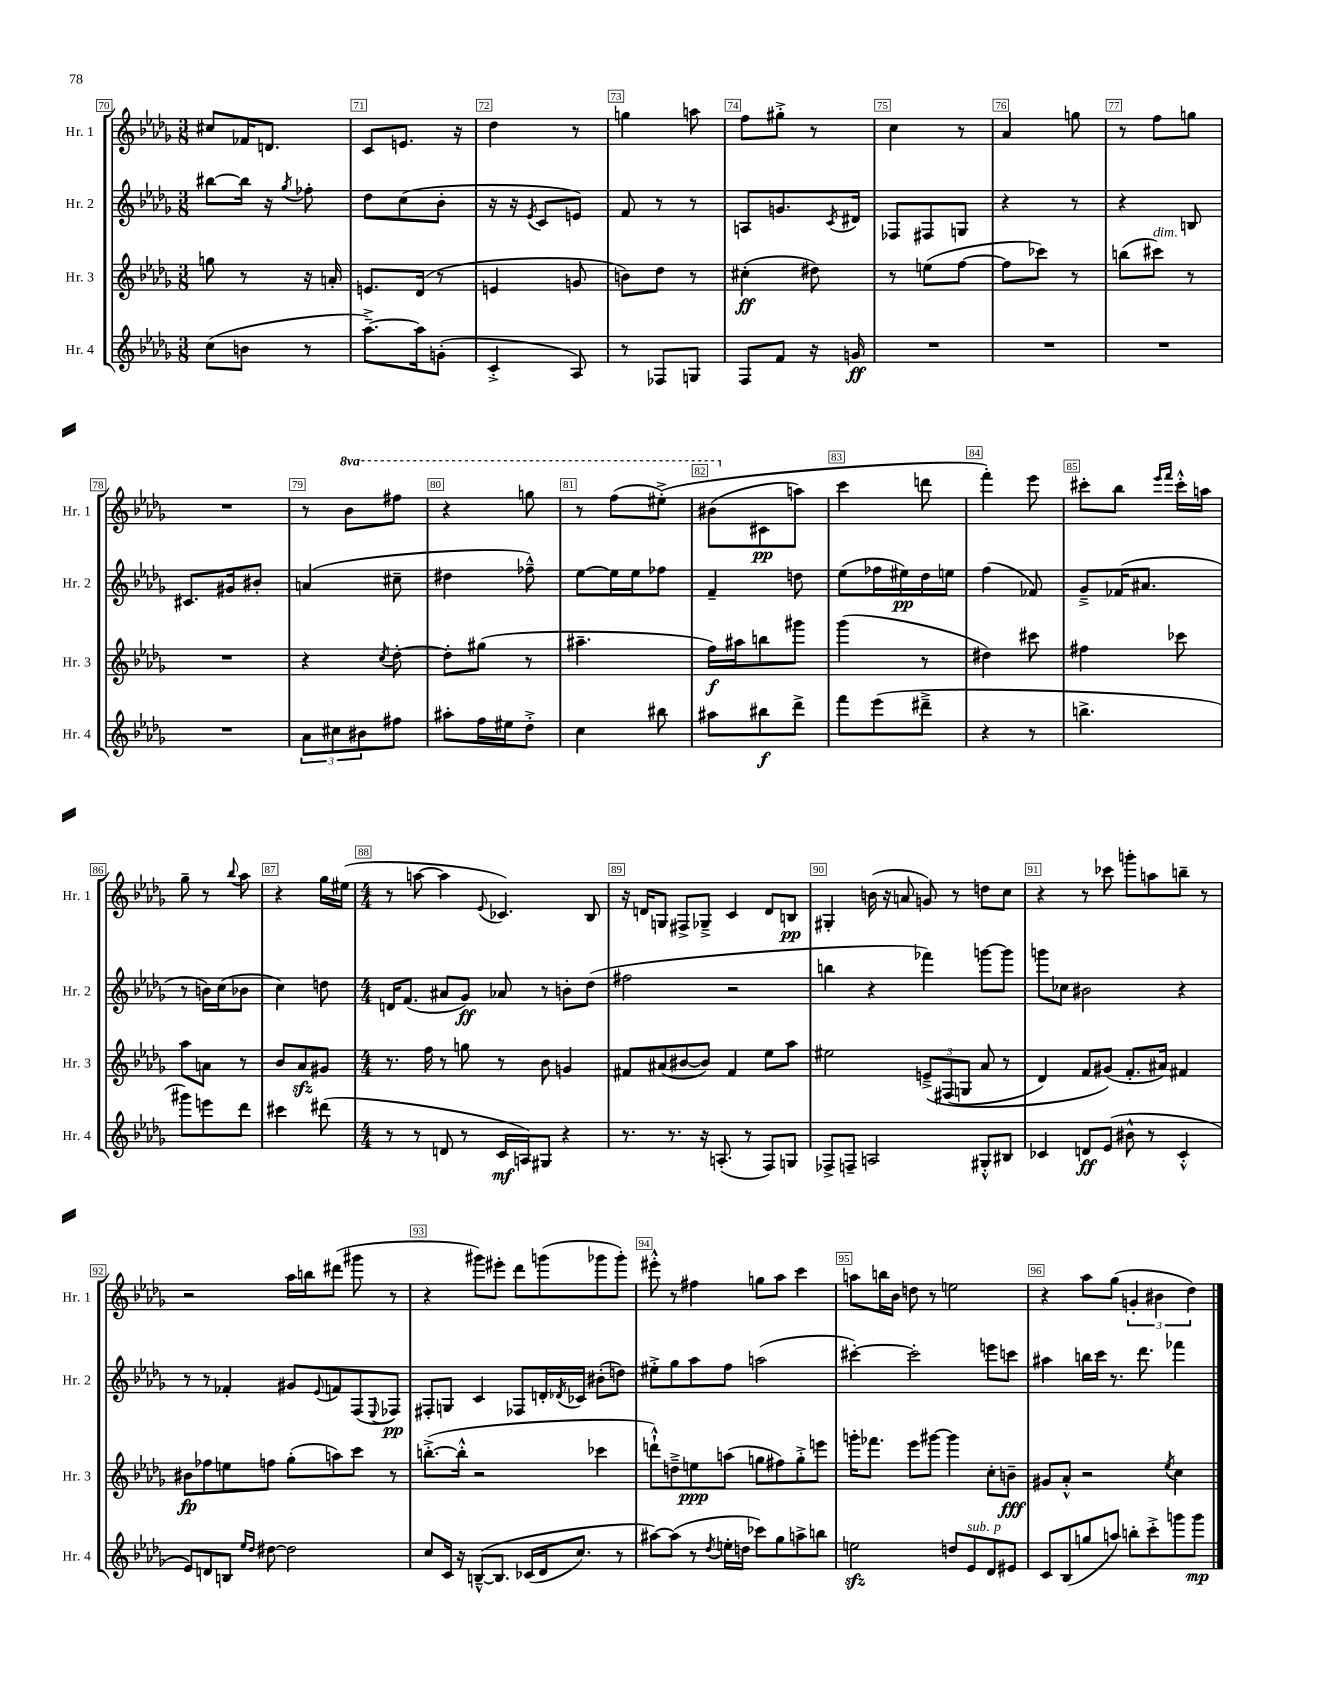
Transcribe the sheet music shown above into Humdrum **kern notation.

**kern	**kern	**kern	**kern
*staff4	*staff3	*staff2	*staff1
*clefG2	*clefG2	*clefG2	*clefG2
*k[b-e-a-d-g-]	*k[b-e-a-d-g-]	*k[b-e-a-d-g-]	*k[b-e-a-d-g-]
*M3/8	*M3/8	*M3/8	*M3/8
(8cc\L	8gg\	[8bb#\L	8cc#/L
8b\J	8r	16bb#\]Jk	16f-/K
.	.	16r	8.d/J
.	.	8qgg-/	.
8r	16r	8ff-'\	.
.	16a'/	.	.
=	=	=	=
[8.aa-~^\L)	8.e/L	8dd-\L	8c/L
.	.	(8cc\	8.e/J
16aa-\]k	(16d-/Jk	.	.
(8g'\J	8r	8b-'\J	.
.	.	.	16r
=	=	=	=
4c'^/	4e/	16r	4dd-\
.	.	16r	.
.	.	8qe-/	.
.	.	8c/L	.
8A-/)	8g/	8e/J)	8r
=	=	=	=
8r	8b\L)	8f/	4gg\
8F-/L	8dd-\J	8r	.
8G/J	8r	8r	8aa\
=	=	=	=
8F/L	(4cc#'\	8A/L	8ff\L
8f/J	.	8.g/	8gg#'^\J
16r	8dd#\)	.	8r
.	.	8qc/	.
16g/	.	16d#/Jk	.
=	=	=	=
4.r	8r	8F-/L	4cc\
.	(8ee\L	8F#/	.
.	[8ff\J	8G/J	8r
=	=	=	=
4.r	8ff\]L	4r	4a-/
.	8ccc-\J)	.	.
.	8r	8r	8gg\
=	=	=	=
4.r	(8bb\L	4r	8r
.	8ccc#\J)	.	8ff\L
.	8r	8B/	8gg\J
=	=	=	=
4.r	4.r	8.c#/L	4.r
.	.	16g#/k	.
.	.	8b#'/J	.
=	=	=	=
12a-\L	4r	(4a/	8r
12cc#\	.	.	.
.	.	.	8bb-\L
12b#\	.	.	.
.	8qcc/	.	.
8ff#\J	[8dd-'\	8cc#~\	8fff#\J
=	=	=	=
8aa#'\L	8dd-'\]L	4dd#\	4r
16ff\L	(8gg#\J	.	.
16ee#\J	.	.	.
8dd-'^\J	8r	8ff-~^^\)	8ggg\
=	=	=	=
4cc\	4.aa#~\	[8ee-\L	8r
.	.	16ee-\]L	(8fff\L
.	.	16ee-\J	.
8bb#\	.	8ff-\J	&(8eee#'^\J)
=	=	=	=
8aa#\L	16ff\LL)	4f~/	(8bb#\L
.	16aa#\J	.	.
8bb#\	8bb\	.	8c#\
8ddd-^\J	8ggg#\J	8dd\	8aa\J)
=	=	=	=
8fff\L	(4ggg-\	(8ee-\L	4ccc\
(8eee-\	.	16ff-\L	.
.	.	16ee#\)	.
8ddd#~^\J	8r	16dd-\	8ddd\
.	.	16ee\JJ	.
=	=	=	=
4r	4dd#\)	(4ff\	4fff'\&)
8r	8ccc#\	8f-/)	8eee-\
=	=	=	=
4.bb^\	4ff#\	8g-~^/L	8ccc#'\L
.	.	(16f-/K	8bb-\J
.	.	8.a#/J	.
.	.	.	16qqeee-/LL
.	.	.	16qqfff/JJ
.	8ccc-\	.	16ccc#'^^\LL
.	.	.	16aa\JJ
=	=	=	=
8ggg#\L)	8aa-\L	8r	8gg-~\
8eee\	8a\J	16b\LL)	8r
.	.	(16cc\J	.
.	.	.	8qqbb-/
8ddd-\J	8r	8b-\J	8aa-\
=	=	=	=
4ccc#\	8b-/L	4cc\)	4r
.	8a-/	.	.
(8ddd#\	8g#/J	8dd\	16gg-\LL
.	.	.	(16ee#\JJ
=	=	=	=
*M4/4	*M4/4	*M4/4	*M4/4
8r	8.r	16d/LK	8r
.	.	(8.f/J	.
8r	.	.	[8aa\
.	16ff\	.	.
8d/	8r	8a#/L	4aa\]
8r	8gg\	8g-/J)	.
.	.	.	8qqe-/
16c/LL	8r	8a-/	4.c-/)
16A/J)	.	.	.
8G#/J	8b-\	8r	.
4r	4g/	8b'\L	.
.	.	(8dd-\J	8B-/
=	=	=	=
8.r	8f#/L	2ff#\	16r
.	.	.	16d/LK
.	(8a#/	.	8G/J
8.r	.	.	.
.	[8b#/	.	8F#^/L
16r	8b#/]J)	.	8G-~^/J
(8.A'/	.	.	.
.	4f#/	2r	4c/
8r	.	.	.
8F/L)	8ee-\L	.	8d/L
8G/J	8aa-\J	.	8B/J
=	=	=	=
8F-^/L	2ee#\	4bb\	4G#'/
8F~/J	.	.	.
2A/	.	4r	(16b\
.	.	.	16r
.	.	.	8a/
.	&(12e~^/L	4fff-\)	8g/)
.	(12F#/	.	.
.	.	.	8r
.	12G/J	.	.
8G#'^^/L	8a-/	[8ggg\L	8dd\L
8B#/J	8r	8ggg\]J	8cc\J
=	=	=	=
4c-/	4d-/)	8ggg\L	4r
.	.	8cc-\J	.
8d/L	8f/L	2b#\	8r
(8e-/J	(8g#/J&)	.	8ccc-\
8b#^^\	8.f'/L	.	8ggg'\L
8r	.	.	8aa\
.	16a#/Jk)	.	.
4c-'^^/	4f#/	4r	8bb~\J
.	.	.	8r
=	=	=	=
8e-/L)	8b#\L	8r	2r
8d/	8ff-\	8r	.
8B/J	8ee\	4f-'/	.
16qqee-/LL	.	.	.
16qqdd-/JJ	.	.	.
[8dd#\	8ff\J	.	.
2dd#\]	(8gg-'\L	8g#/L	16aa-\LL
.	.	.	16bb\J
.	.	8qqe-/	.
.	8aa\)	8f/	(8ddd#\J
.	8ccc\J	(8F/	8ggg#\
.	.	8qqE-/	.
.	8r	8F-/J)	8r
=	=	=	=
8cc/L	([8.bb'^\L	8F#'/L	4r
16c/Jk	.	8G/J	.
16r	16bb'^^\]Jk	.	.
&([8B~^^/L	2r	4c/	8ggg#\L)
8.B/]J	.	.	8eee#'\J
.	.	8F-/L	8ddd-\L
(16c-/LL	.	.	.
16d-/J	.	16d'/L	(8ggg\
.	.	8qd-/	.
8.cc/J)	.	16c-/JJ	.
.	4ccc-\	(8b#'\L	8ggg-\
8r	.	8dd\J)	8ggg-'\J)
=	=	=	=
[8aa#\L&)	8ddd`^^\L)	8ee#'^\L	8eee#'^^\
(8aa#\]J	8dd~^\	8gg-\	8r
8r	8ee\	8aa-\	4ff#\
8qdd-/	.	.	.
16ee'\LL	(8aa\J	8ff\J	.
16dd\JJ	.	.	.
8ccc-\L)	8gg\L	(2aa\	8gg\L
8gg-\	8ff#\)	.	8aa-\J
8aa^\	8gg'^\	.	4ccc\
8bb\J	8eee\J	.	.
=	=	=	=
2ee\	16ggg'\LK	[4ccc#'\)	8aa\L
.	8.fff-\J	.	.
.	.	.	16bb\L
.	.	.	16b-\JJ
.	8eee-\L	2ccc#'\]	8dd\
.	[8ggg#\J	.	8r
8dd/L	4ggg#\]	.	2ee\
8e-/	.	.	.
8d-/	8cc'\L	8eee\L	.
8e#/J	8b~\J	8ccc\J	.
=	=	=	=
8c/L	8g#/L	4aa#\	4r
(8B-/	8a-'^^/J	.	.
8gg/	2r	16bb\LL	8aa-\L
.	.	16ccc\JJ	.
8aa/J)	.	8.r	(8gg-\J
8bb'\L	.	.	6g'/
.	.	8.ddd-\	.
8ccc'^\	.	.	.
.	.	.	6b#\
.	8qee-/	.	.
8ggg\	4cc\	4fff-\	.
.	.	.	6dd-\)
8ggg\J	.	.	.
==	==	==	==
*-	*-	*-	*-
